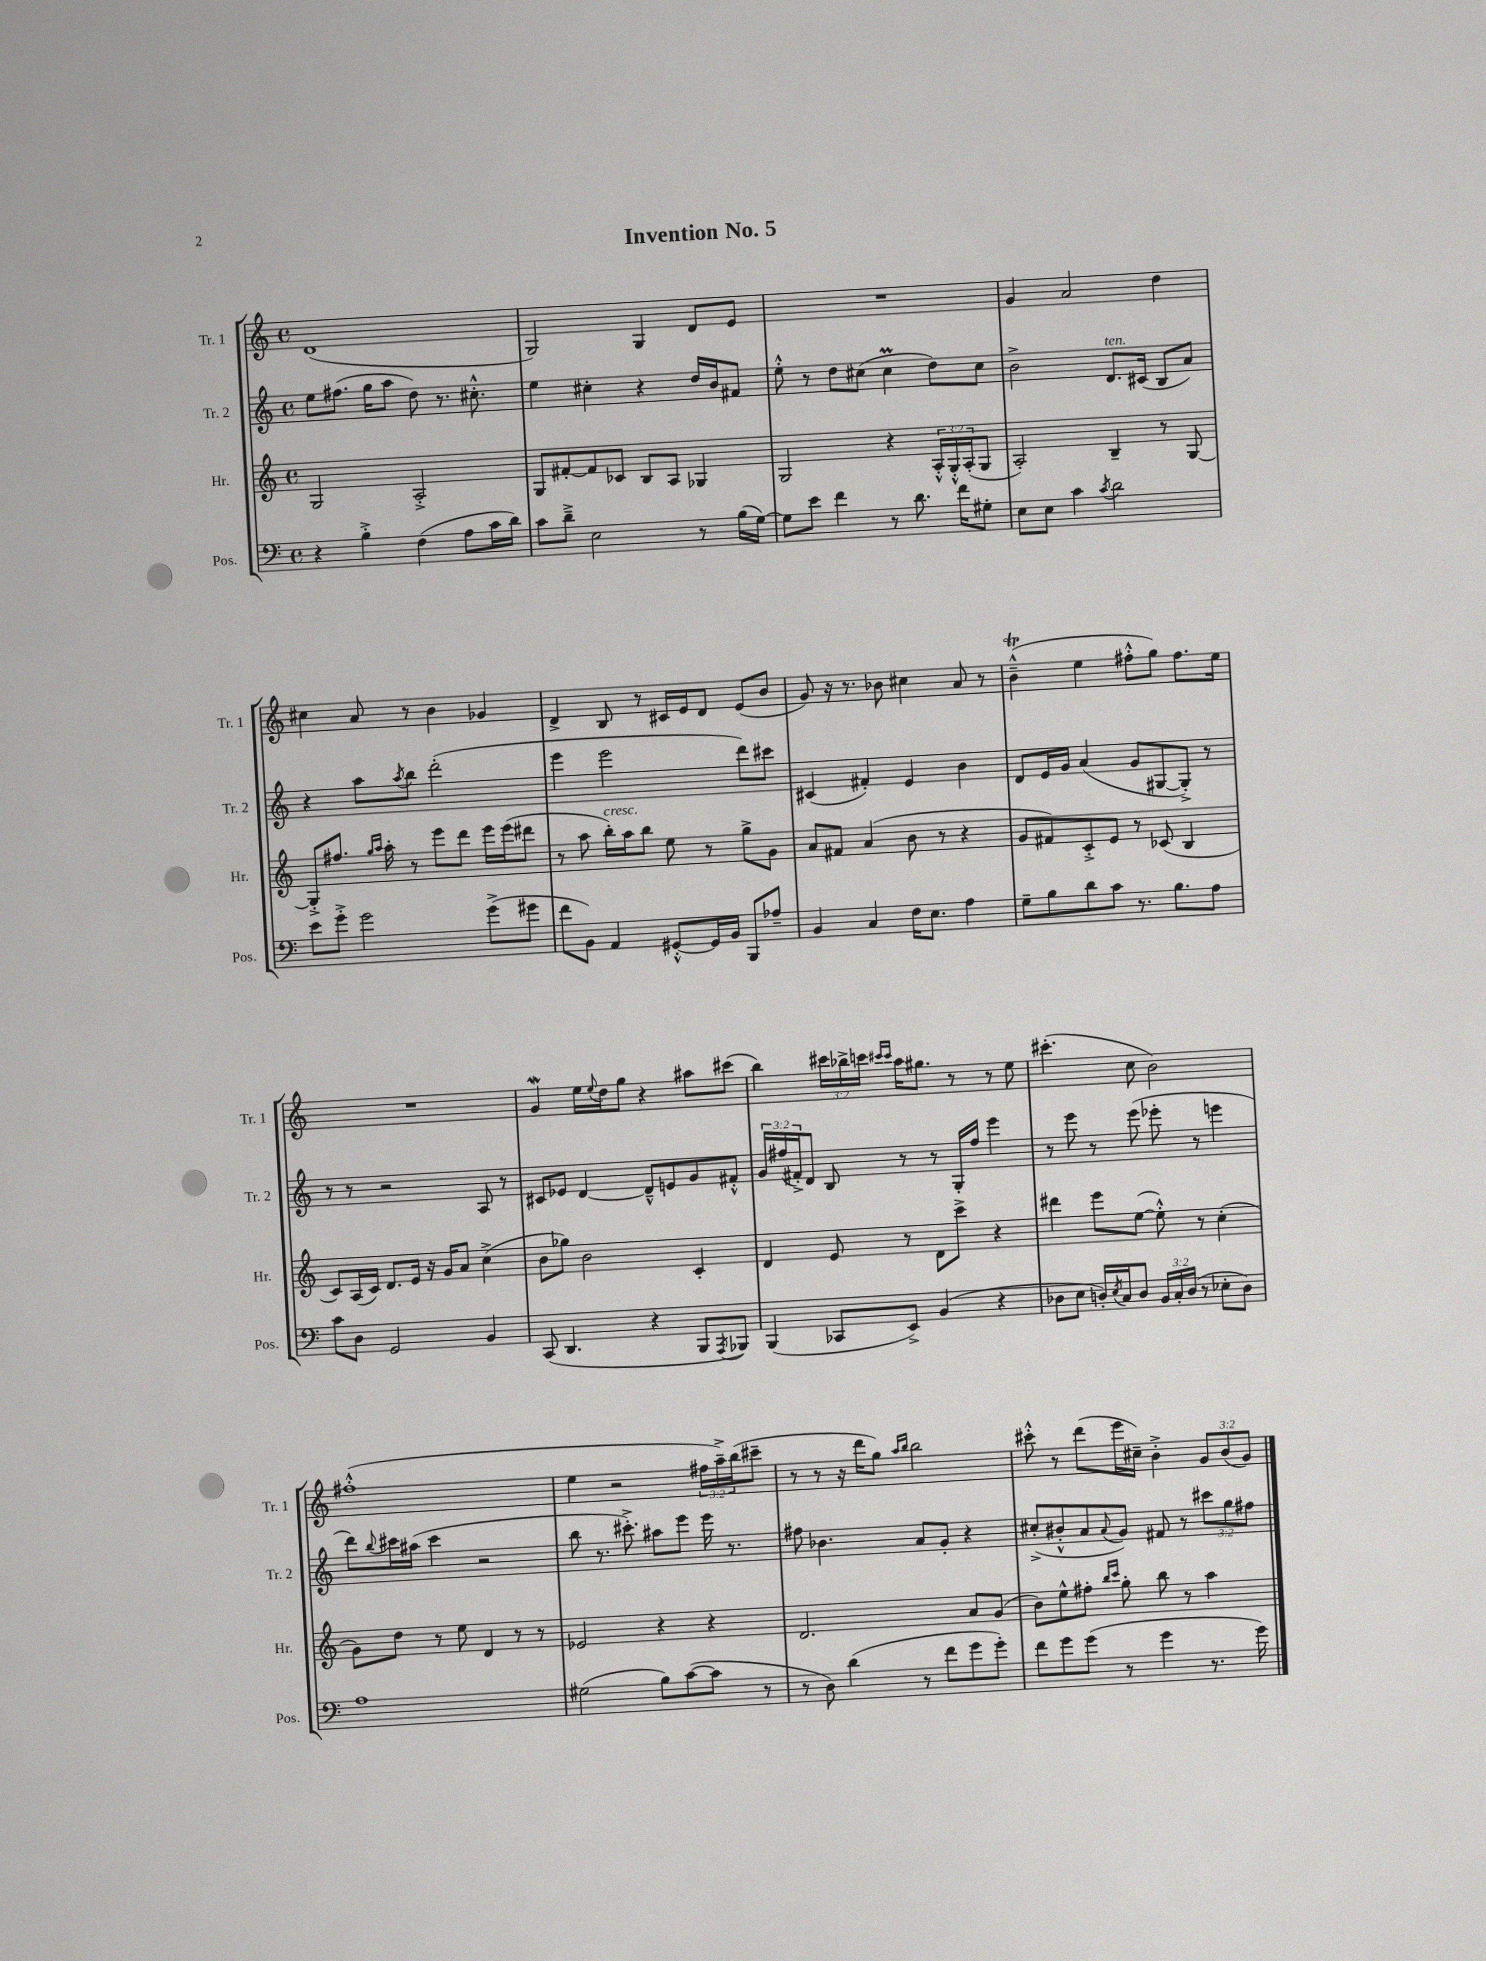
\header { title = "Invention No. 5" }
<<
\new StaffGroup <<
\new Staff = "s0" \with { instrumentName = "Tr. 1" shortInstrumentName = "Tr. 1" } {
    \clef treble \key c \major \defaultTimeSignature \time 4/4 \override Staff.TupletNumber.text = #tuplet-number::calc-fraction-text
    d'1( |
    g2) g4 d'8 e'8 |
    R1 |
    g'4 a'2 d''4 |
    cis''4 a'8 r8 b'4 ges'4 |
    d'4-> b8 r8 cis'16 e'16 d'8 e'8( b'8 |
    g'8) r16 r8. bes'8 cis''4 a'8 r8 |
    b'4---^\trill( e''4 fis''8-.-^ g''8) fis''8. e''16 |
    R1 |
    g'4\mordent e''16 \appoggiatura { e''8 } d''16 g''8 r4 ais''8 cis'''8( |
    b''4) \tuplet 3/2 { cis'''16 bes''16-> c'''16 } \grace { cis'''16 cis'''16 } a''16 gis''8. r8 r8 e''8 |
    cis'''4.-.( c''8 b'2) |
    fis''1-.-^( |
    e''4 r2 \tuplet 3/2 { fis''16 a''16--->) b''16( } cis'''8-- |
    r8 r8 r16 d'''16 g''8) \grace { a''16 b''16 } b''2 |
    cis'''8-.-^ r8 d'''8( e'''16 cis''16--) b'4-.-> \tuplet 3/2 { g'8 b'8( g'8) } \bar "|." |
}
\new Staff = "s1" \with { instrumentName = "Tr. 2" shortInstrumentName = "Tr. 2" } {
    \clef treble \key c \major \defaultTimeSignature \time 4/4 \override Staff.TupletNumber.text = #tuplet-number::calc-fraction-text
    e''8 fis''8.( g''16 a''8 d''8) r8. cis''8.-.-^ |
    e''4 cis''4-. r4 d''16 b'16 fis'8 |
    e''8-.-^ r8 d''8 cis''8( cis''4\prall d''8) cis''8 |
    b'2-> d'8.^\markup { \italic "ten." } cis'16( b8 a'8) |
    r4 a''8 \acciaccatura { a''8 } b''8 d'''2-.( |
    e'''4 e'''2 d'''8) cis'''8 |
    cis'4( fis'4-.) e'4 b'4 |
    d'8 e'16 g'16 a'4( g'8 gis8~ gis8-.->) r8 |
    r8 r8 r2 a8 r8 |
    cis'8 ees'8 d'4~ d'8---^ e'8 g'8 fis'8-.-^ |
    \tuplet 3/2 { g'16 fis''16( fis'16-.->) } d'8 b8 r8 r8 g16-. fis''16 e'''4 |
    r8 e'''8 r8 e'''8( ees'''8-. r8 e'''4 |
    d'''8) \appoggiatura { b''8 } cis'''16 ais''16( cis'''4 r2 |
    b''8 r8. cis'''8.-.->) ais''8 e'''8 e'''16 r8. |
    fis''8 bes'4. a'8 g'8-. r4 |
    cis''8-.->( bis'8-.-^ a'8 \appoggiatura { a'8 } g'8) fis'8 r8 \tuplet 3/2 { cis'''8 g''8 fis''8 } \bar "|." |
}
\new Staff = "s2" \with { instrumentName = "Hr." shortInstrumentName = "Hr." } {
    \clef treble \key c \major \defaultTimeSignature \time 4/4 \override Staff.TupletNumber.text = #tuplet-number::calc-fraction-text
    g2 a2-.-> |
    g8 fis'8~-. fis'8 ces'8 b8 a8 ges4 |
    g2 r4 \tuplet 3/2 { a16-.-^ g16-.-^ a16-.( } g8 |
    a2-.) b4-- r8 g8~ |
    g8-.-> fis''8. \grace { g''16 a''16 } a''16-. r8 e'''8 d'''8 e'''16 e'''16( dis'''8 |
    r8 a''8 b''16-.^\markup { \italic "cresc." }) a''16 b''8 e''8 r8 g''8-> g'8 |
    a'8 fis'8 a'4( b'8 r8 r4 |
    g'8 fis'8) c'8-.-> e'8 r8 ces'8( b4 |
    c'8) a16( c'16) d'8. e'16 r16 g'16 a'8 c''4->( |
    b'8 ges''8) b'2 c'4-. |
    d'4 e'8 r8 d'8 c'''8-> r4 |
    dis'''4 e'''8 e''8~( e''8-.-^) r8 c''4-.( |
    g'8) d''8 r8 e''8 d'4 r8 r8 |
    ees'2 r4 r4 |
    d'2. a'8 g'8( |
    b'8) e''8-^ fis''8-. \grace { b''16 c'''16 } g''8-. b''8 r8 a''4 \bar "|." |
}
\new Staff = "s3" \with { instrumentName = "Pos." shortInstrumentName = "Pos." } {
    \clef bass \key c \major \defaultTimeSignature \time 4/4 \override Staff.TupletNumber.text = #tuplet-number::calc-fraction-text
    r4 b4-.-> f4( a8 c'16 d'16) |
    c'8 d'8---> e2 r8 b16( g16~) |
    g8 e'8 f'4 r8 d'8. f'16 gis8-. |
    e8 e8 c'4 \acciaccatura { c'8 } d'2 |
    e'8 g'8-.-> g'2 g'8->( gis'8 |
    f'8 b,8) a,4 gis,8~-.-^ gis,16 b,16 b,,8 aes8-- |
    b,4 c4 f16 e8. a4 |
    g8-- b8 d'8 c'8 r8. b8. a8 |
    c'8 d8 g,2 b,4 |
    c,8( d,4. r4 b,,8 \acciaccatura { a,,8 } bes,,8) |
    b,,4( ces,8 e,8->) b,4( r4 |
    des8 e8 d16-.) \acciaccatura { e8 } c16 d8 \tuplet 3/2 { b,16 c16-. d16( } r8 ees8-. d8) |
    a1 |
    gis2( b8) c'8~( c'8 r8 |
    r8 d8) d'4( r8 f'8 g'8 g'8-.) |
    f'8 g'8 g'8( r8 g'4 r8. g'16) \bar "|." |
}
>>
>>
\layout { \context { \Score \remove "Bar_number_engraver" } }
